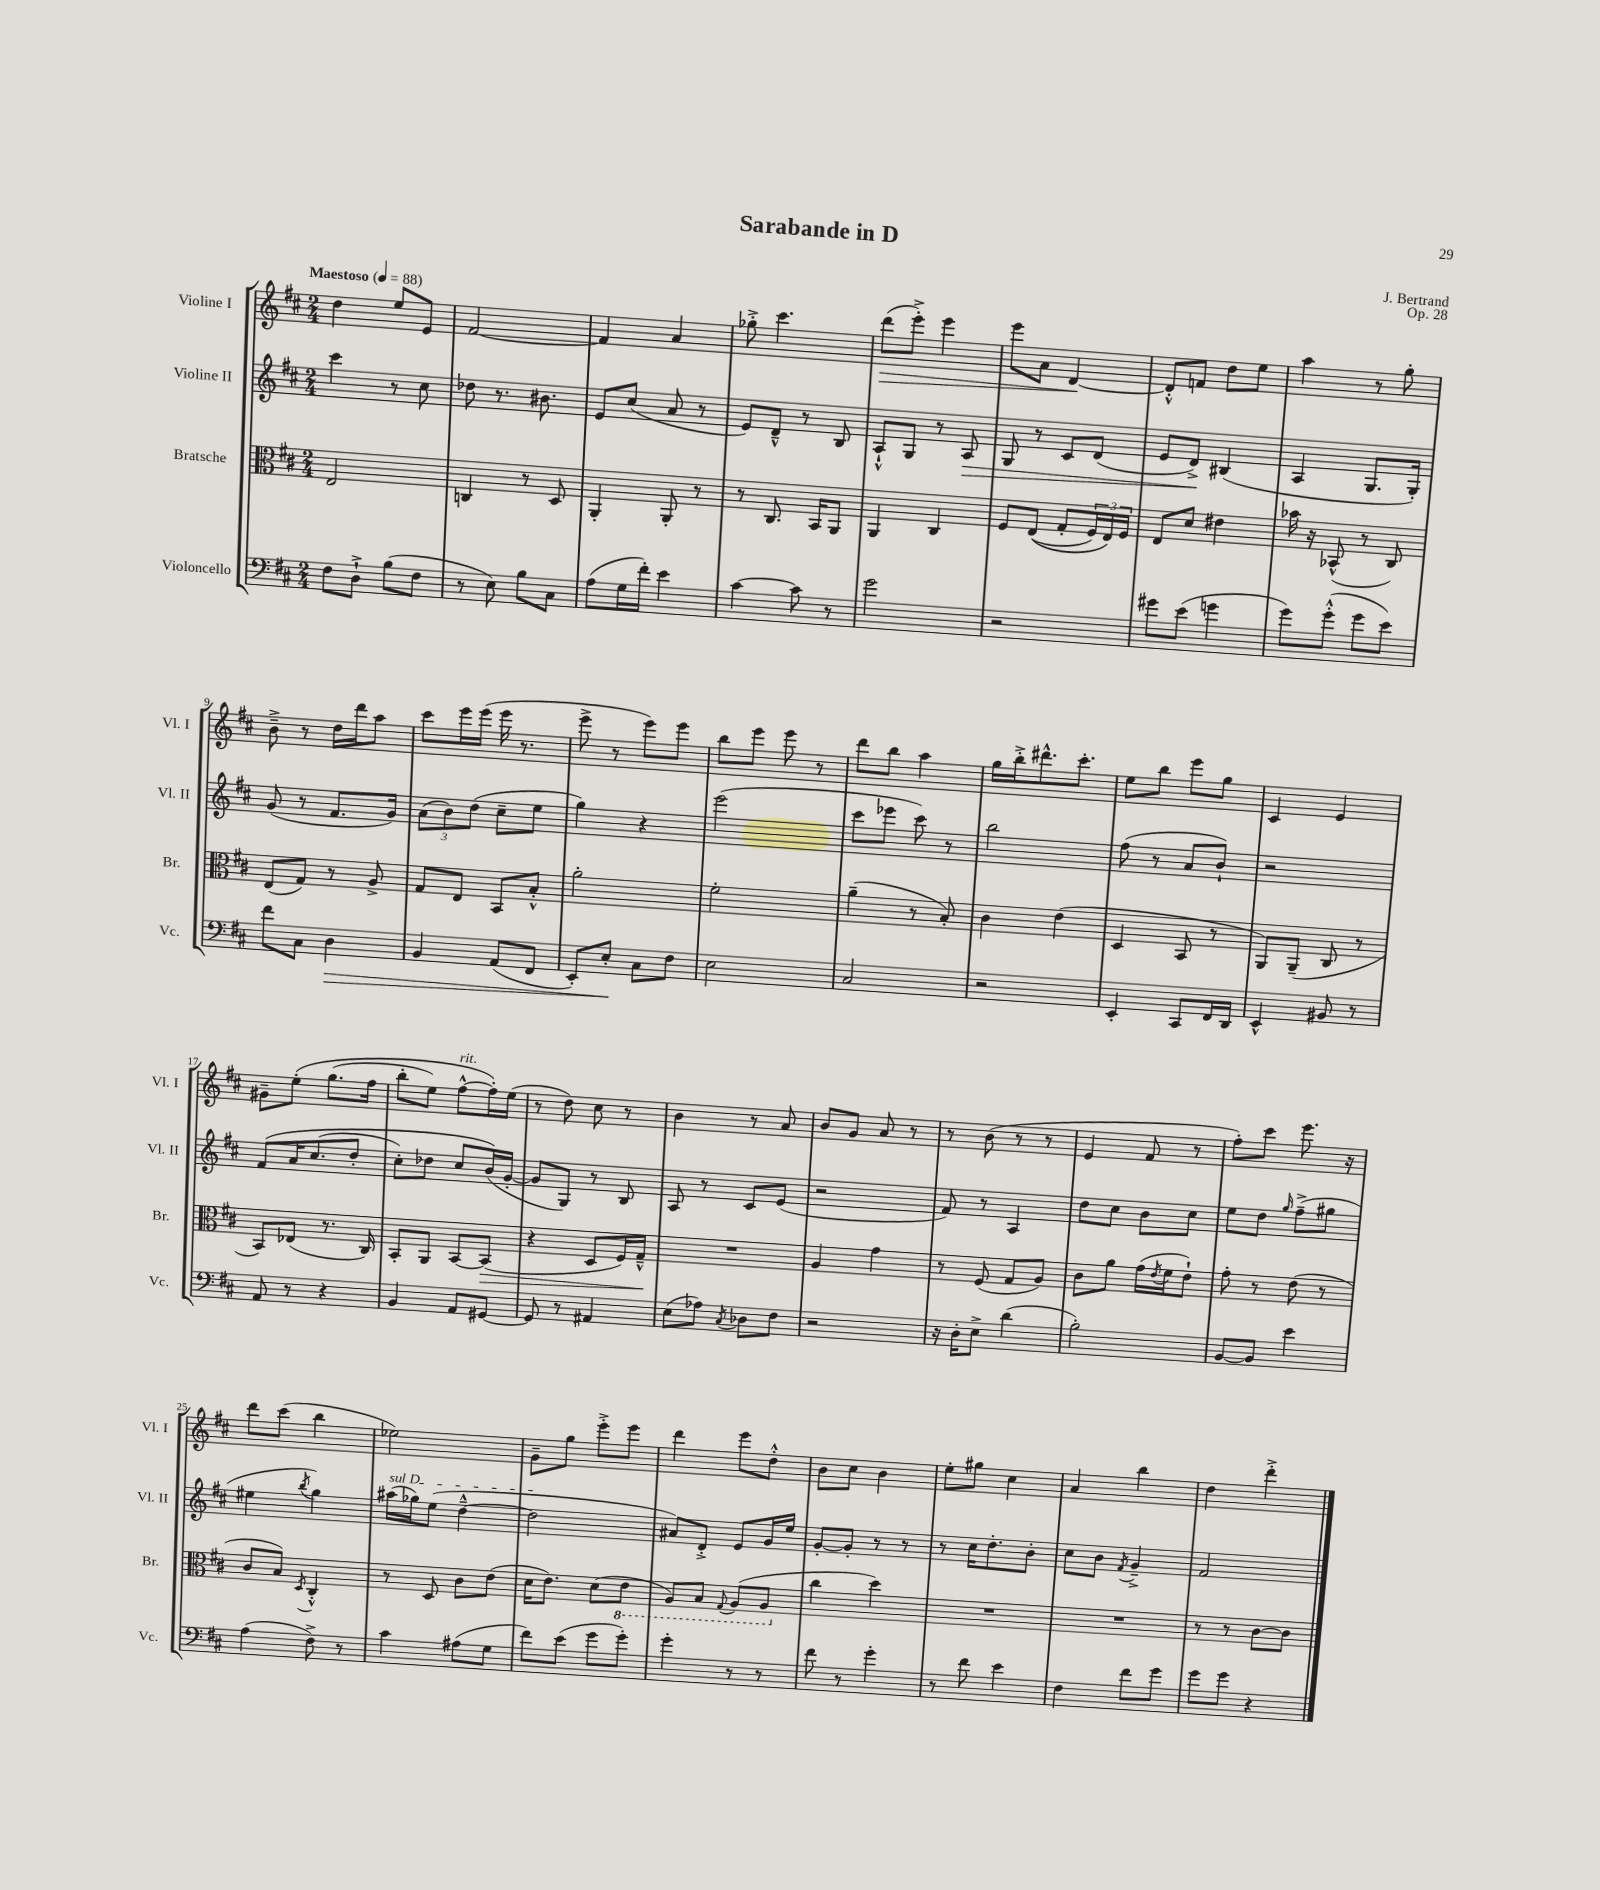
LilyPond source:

\header { title = "Sarabande in D" composer = "J. Bertrand" opus = "Op. 28" }
<<
\new StaffGroup <<
\new Staff = "s0" \with { instrumentName = "Violine I" shortInstrumentName = "Vl. I" } {
    \clef treble \key d \major \numericTimeSignature \time 2/4 \tempo "Maestoso" 4 = 88
    d''4 e''8 e'8 |
    fis'2~ |
    fis'4 a'4 |
    ges''8-.-> cis'''4. |
    d'''8\>( e'''8-.->) e'''4 |
    e'''8 a'8 d'4~\! |
    d'8-.-^ f'8 d''8 e''8 |
    a''4 r8 g''8-. |
    b'8---> r8 d''16 d'''16 a''8 |
    cis'''8 e'''16 e'''16( e'''16 r8. |
    e'''8-> r8 e'''8) e'''8 |
    b''8 e'''8 e'''8 r8 |
    d'''8 b''8 a''4 |
    g''16 b''16-.-> dis'''8.-^ cis'''8.-. |
    e''8 b''8 e'''8 g''8 |
    cis'4 e'4 |
    gis'8-- e''8-.\( g''8.( fis''16 |
    b''8-. e''8) fis''8~-^^\markup { \italic "rit." } fis''16-.\) e''16( |
    r8 d''8) cis''8 r8 |
    b'4 r8 a'8 |
    b'8 g'8 a'8 r8 |
    r8 b'8( r8 r8 |
    e'4 fis'8 r8 |
    fis''8-.) cis'''8 e'''8. r16 |
    d'''8 cis'''8( b''4 |
    ees''2) |
    g'8-- g''8 e'''8-.-> e'''8 |
    d'''4 e'''8 d''8-.-^ |
    b'8 cis''8 b'4 |
    e''8-. gis''8 cis''4 |
    a'4 b''4 |
    d''4 d'''4-.-> \bar "|." |
}
\new Staff = "s1" \with { instrumentName = "Violine II" shortInstrumentName = "Vl. II" } {
    \clef treble \key d \major \numericTimeSignature \time 2/4
    cis'''4 r8 cis''8 |
    des''8 r8. bis'8. |
    e'8 cis''8( a'8 r8 |
    e'8) d'8---^ r8 b8 |
    a8-!-^ g8 r8 a8\> |
    g8 r8 cis'8 d'8( |
    e'8 d'8->\!) bis4( |
    a4 g8. g16-.) |
    g'8( r8 fis'8. g'16) |
    \tuplet 3/2 { a'8( b'8) d''8( } cis''8-- e''8 |
    g''4) r4 |
    e'''2( |
    cis'''8 ees'''8 cis'''8) r8 |
    b''2 |
    fis''8( r8 a'8 b'8-!) |
    r2 |
    fis'8\( a'16 cis''8.( d''8-. |
    cis''8-.) des''8 cis''8 b'16(\) g'16~-. |
    g'8 g8) r8 b8 |
    a8 r8 cis'8 e'8( |
    r2 |
    fis'8) r8 a4 |
    d''8 cis''8 b'8 cis''8 |
    e''8 d''8 \grace { g''16 } fis''8--->( gis''8 |
    eis''4 \acciaccatura { b''8 } g''4) |
    \once \override TextSpanner.bound-details.left.text = \markup { \italic "sul D" } ais''16\startTextSpan( ges''16) e''8( d''4~---^ |
    d''2\stopTextSpan |
    ais'8) d'8-.-> e'8 g'16 e''16 |
    g'8~-. g'8-. r8 r8 |
    r8 cis''16 d''8.-. b'8-. |
    cis''8 b'8 \acciaccatura { fis'8 } g'4---> |
    fis'2 \bar "|." |
}
\new Staff = "s2" \with { instrumentName = "Bratsche" shortInstrumentName = "Br." } {
    \clef alto \key d \major \numericTimeSignature \time 2/4
    e2 |
    c4 r8 d8 |
    a,4-. a,8-. r8 |
    r8 cis8. b,16 a,8 |
    a,4 cis4 |
    fis8 e8(\( g8-. \tuplet 3/2 { fis16) e16\) fis16 } |
    e8 d'8 eis'4 |
    bes'16 r16 bes,8-^( r8 cis8) |
    e8( g8) r8 a8-> |
    g8 e8 b,8 b8-.-^ |
    a'2-. |
    fis'2-. |
    a'4--( r8 b8-.) |
    cis'4 e'4( |
    d4 b,8 r8 |
    a,8) a,8--( cis8 r8 |
    b,8) ees8( r8. cis16) |
    b,8-. a,8 b,8~ b,8\>( |
    r4 d8 fis16) g16---^\! |
    R2 |
    a4 g'4 |
    r8 fis8( g8 a8) |
    cis'8 a'8 g'16( \acciaccatura { e'8 } fis'16 e'8-!) |
    g'8-. r8 e'8( r8 |
    cis'8 b8) \acciaccatura { d8 } cis4-.-^ |
    r8 d8 cis'8 e'8( |
    d'16 e'8.) d'8( \ottava #-1 e8 |
    a,8) b,8 \appoggiatura { g,8 } a,8( a,8 \ottava #0 |
    cis''4 d''4) |
    R2 |
    R2 |
    r8 r8 cis'8~ cis'8 \bar "|." |
}
\new Staff = "s3" \with { instrumentName = "Violoncello" shortInstrumentName = "Vc." } {
    \clef bass \key d \major \numericTimeSignature \time 2/4
    fis8 d8-!-> b8( fis8 |
    r8 e8) b8 cis8 |
    a8( g16 fis'16-.) e'4 |
    cis'4~ cis'8 r8 |
    g'2 |
    r2 |
    gis'8 e'8( g'4 |
    g'8) g'8-.-^( g'8 e'8) |
    fis'8 cis8 d4\> |
    b,4 a,8( fis,8 |
    e,8-.) e8-.\! cis8 fis8 |
    e2 |
    cis2 |
    r2 |
    e,4-. cis,8 fis,16 d,16 |
    e,4-^ bis,8 r8 |
    a,8 r8 r4 |
    b,4 a,8 gis,8~ |
    gis,8 r8 ais,4 |
    e8( aes8) \acciaccatura { cis8 } des8 fis8 |
    r2 |
    r16 d16-. e8-> d'4( |
    b2-.) |
    b,8~ b,8 e'4 |
    a4( fis8->) r8 |
    cis'4 ais8( g8 |
    fis'8) e'8( g'8 g'8-.) |
    g'4-. r8 r8 |
    fis'8 r8 g'4-. |
    r8 fis'8 e'4 |
    fis4 fis'8 g'8 |
    g'8 g'8 r4 \bar "|." |
}
>>
>>
